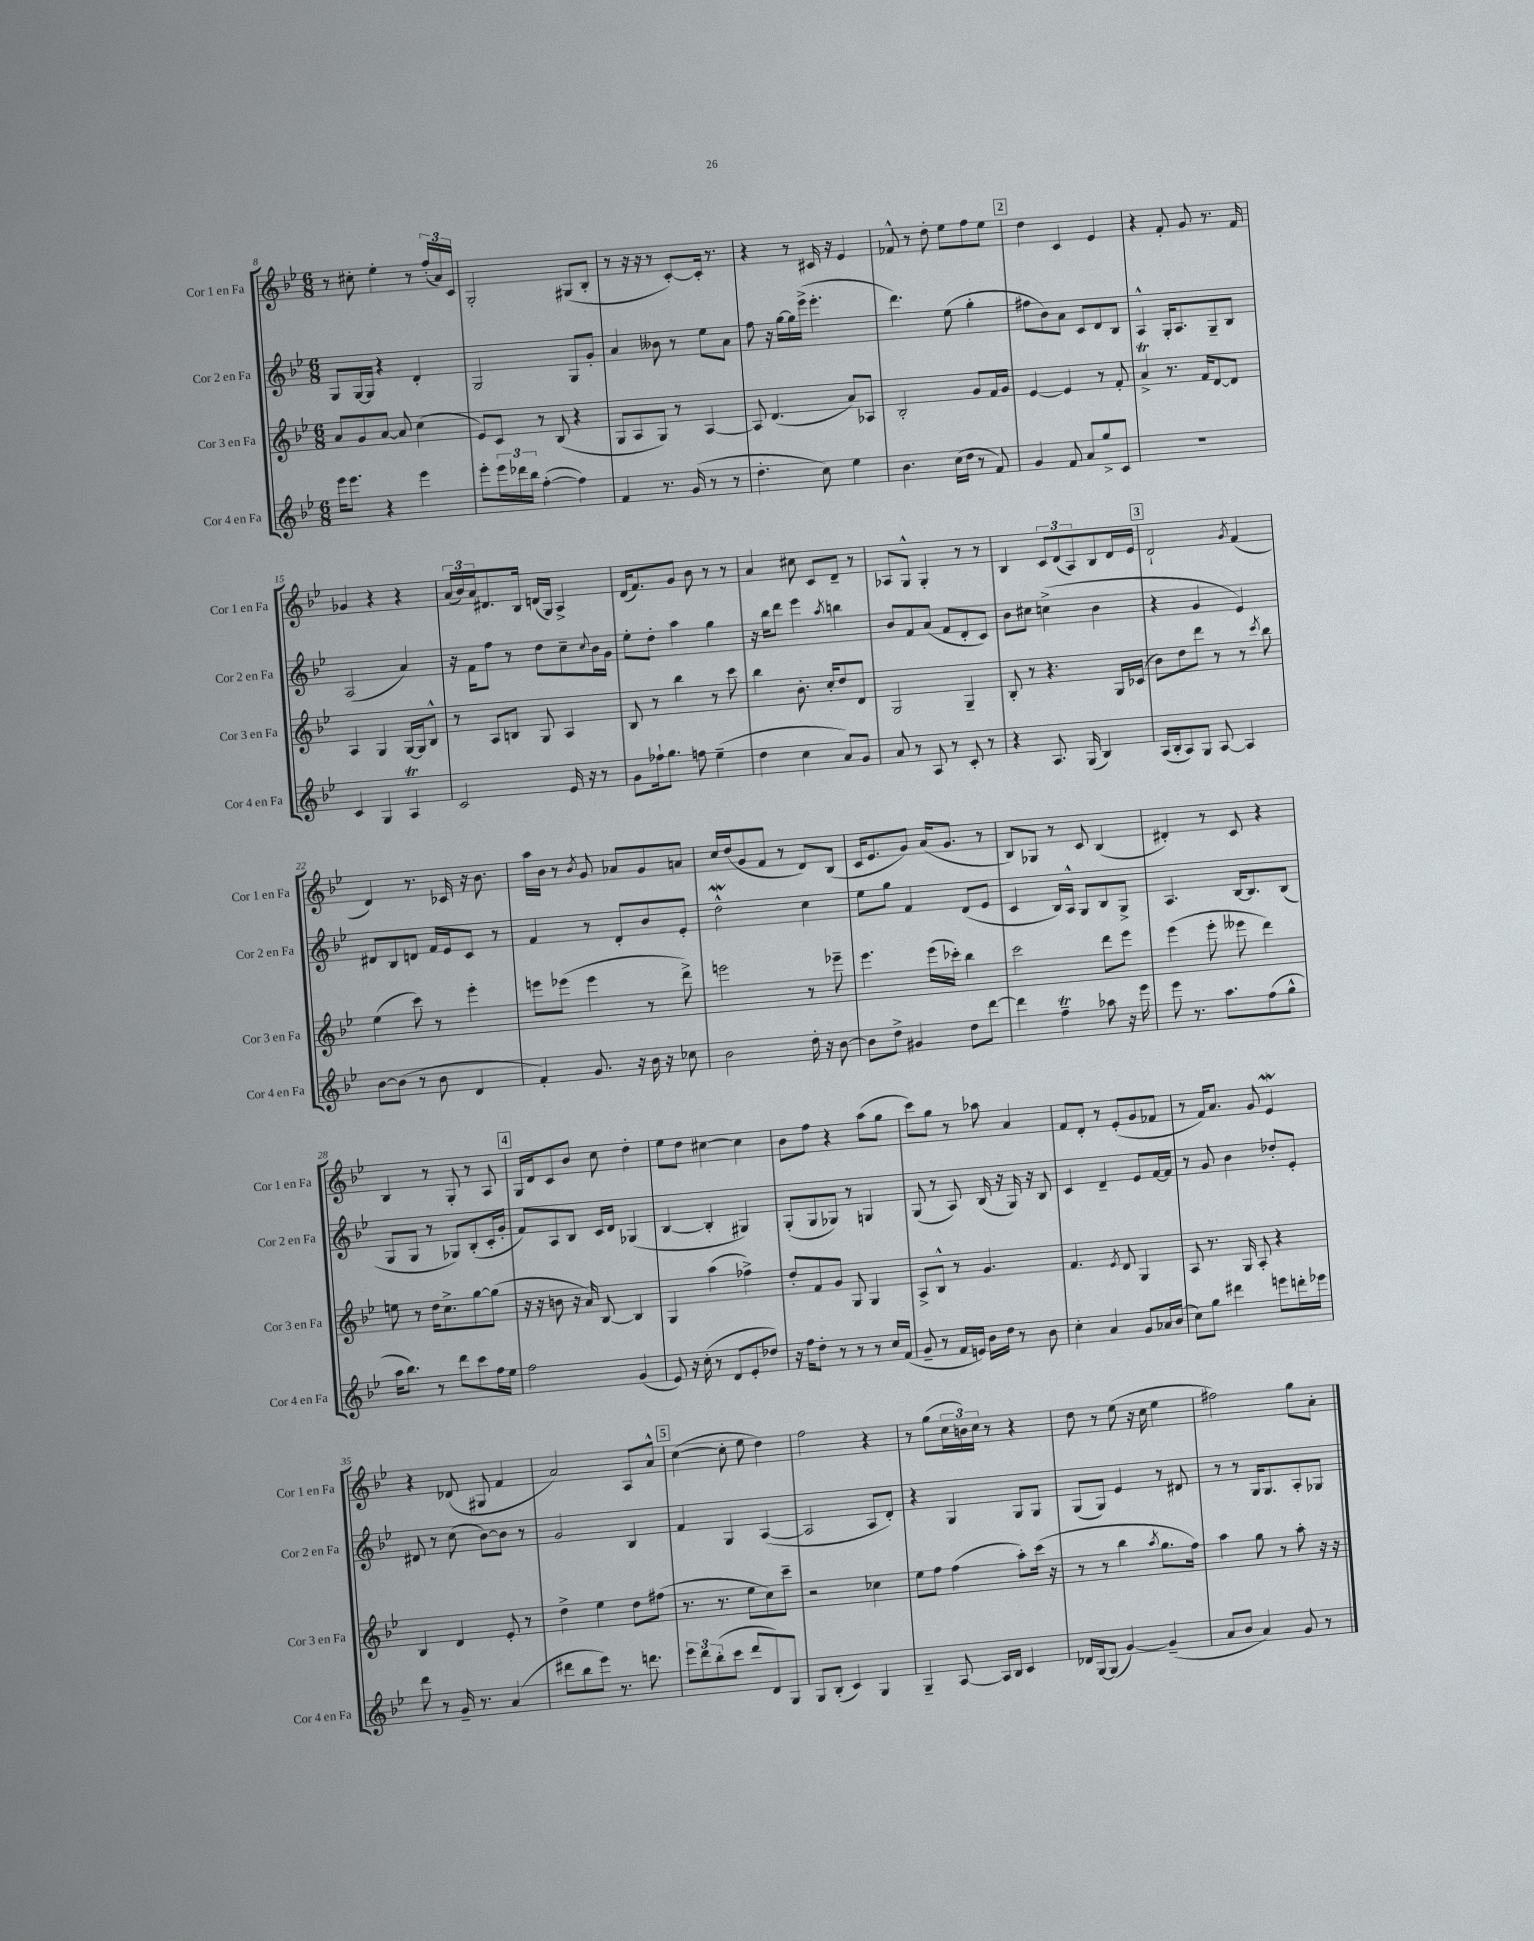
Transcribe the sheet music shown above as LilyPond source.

<<
\new StaffGroup <<
\new Staff = "s0" \with { instrumentName = "Cor 1 en Fa" shortInstrumentName = "Cor 1 en Fa" } {
    \clef treble \key bes \major \numericTimeSignature \time 6/8
    r8 cis''8-. ees''4-. r8 \tuplet 3/2 { f''16-.( a'16) c'16 } |
    g2-. gis8( bes8-. |
    r8 r16 r16 r8 c'8~-.) c'16-. r8. |
    r4 r8 cis'16 r16 ees'4 |
    fes'8-^ r8 d''8-. ees''8 f''8 ees''8 |
    \mark \markup { \box "2" } d''4 c'4 ees'4 |
    r4 f'8-. g'8 r8. f'16 |
    ges'4 r4 r4 |
    \tuplet 3/2 { a'16( bes'16) a'16 } dis'8. bes16 d'16( g16) a4-> |
    d'16( f'8.) g'8 bes'8 r8 r8 |
    a'4 cis''8 c'8 d'8-- r8 |
    aes8 g8-^ g4-. r8 r8 |
    bes4 \tuplet 3/2 { c'8 d'8( a8) } bes8 d'16 ees'16 |
    \mark \markup { \box "3" } d'2-! \acciaccatura { g'8 } f'4( |
    d'4) r8. ces'16 r16 bes'8. |
    a''16 bes'16 r8 \acciaccatura { bes'8 } g'8 aes'8 g'8 a'8 |
    c''16 d''16( g'8 f'8 r8 d'8) bes8( |
    c'16 ees'8. g'8) a'16( g'8. r8 |
    bes8) ges8 r8 c'8 bes4( |
    dis'4-.) r8 c'8 r4 |
    bes4 r8 g8-. r8 a8 |
    \mark \markup { \box "4" } g16 d'16 c'8 bes'8 c''8 d''4-. |
    ees''8 d''8 cis''4~ cis''4 |
    bes'8 f''8 r4 a''8( g''8 |
    c'''8) g''8 r8 aes''8 a'4 |
    f'8 d'8-. r8 ees'8-.( g'8 fes'8 |
    r8 f'16) a'8. g'8 ees'4\mordent |
    r4 des'8( gis8 f'4 |
    a'2) a8 a'8-^ |
    \mark \markup { \box "5" } c''4~( c''8-. ees''8 d''4) |
    f''2 r4 |
    r8 g''8( \tuplet 3/2 { c''16 b'16) c''16 } r8 r4 |
    d''8 r8 ees''8( r16 c''16 ees''4 |
    fis''2) g''8 a'8-. \bar "|." |
}
\new Staff = "s1" \with { instrumentName = "Cor 2 en Fa" shortInstrumentName = "Cor 2 en Fa" } {
    \clef treble \key bes \major \numericTimeSignature \time 6/8
    g8 g16~ g16 r4 d'4-. |
    g2 g8 g'8-. |
    a'4 beses'8 r8 ees''8 a'8 |
    f''8 r16 g''16~ g''16 ees'''16->( ees'''4.-. |
    d'''4.) ees''8( g''4-. |
    \mark \markup { \box "2" } fis''8 bes'8) a'8 c'8 d'8 bes8 |
    a4-^ g16-. a8. g8-- bes8 |
    a2( a'4) |
    r16 f'16 f''8 r8 d''8 c''8-- \appoggiatura { c''8 } bes'16 g'16 |
    ees''8-. d''8-. a''4 g''4 |
    r16 bes''16 d'''8 ees'''4 \acciaccatura { a''8 } b''4 |
    bes'8 f'8 a'8( f'8 d'8-. c'8) |
    bes'8 cis''8 c''4->( bes'4 |
    \mark \markup { \box "3" } r4 g'4 ees'4) |
    dis'8 bes8 d'8 f'16 ees'16 c'8 r8 |
    f'4 r8 d'8-. bes'8 ees'8-. |
    d''2-^\mordent c''4 |
    ees''8 g''8 f'4 d'8( ees'8 |
    c'4 bes16) a16-^ g8 bes8 g8-> |
    a4. bes16~ bes8. bes8( |
    g8 g8 r8 ges8) bes8-.( c'16-. g'16-. |
    \mark \markup { \box "4" } f'8) a8 bes8 c'16 d'16 ges4( |
    bes4~ bes4-. gis4) |
    g8-.( g8 ges8) r8 g4 |
    g8( r8 a8) bes16( r16 g16) r16 bes8 |
    c'4 d'4-- ees'8 f'16~ f'16 |
    r8 g'8 bes'4 des''8-. ees'8-. |
    dis'8 r8 c''8( bes'8~) bes'8 r8 |
    g'2 bes4 |
    \mark \markup { \box "5" } f'4 g4 a4~( |
    a2 a8 d'8-.) |
    r4 g4 g8 g8 |
    g8( g8) ees'4 r8 dis'8 |
    r8 r8 g16 g8. a8-. ges8 \bar "|." |
}
\new Staff = "s2" \with { instrumentName = "Cor 3 en Fa" shortInstrumentName = "Cor 3 en Fa" } {
    \clef treble \key bes \major \numericTimeSignature \time 6/8
    a'8 g'8 a'8~ a'8 c''4( |
    ees'8) c'8 r8 bes8( r4 |
    g8 a8 g8) r8 a4~ |
    a8 d'4.( a'8) aes8 |
    bes2-. g'8 f'16 g'16 |
    \mark \markup { \box "2" } ees'4~ ees'4 r8 f'8-. |
    a'4->\trill r8. f'16 d'8~ d'8 |
    a4 g4 g16~ g16 bes8-^ |
    r8 a8 b8 g8 a4 |
    bes8 r8 bes''4 r8 c'''8 |
    bes''4 bes'8.-. c''16-. d''8 d'8 |
    g2 g4-- |
    bes8-. r8 r4. g16 ces'16( |
    \mark \markup { \box "3" } bes'8) d''8 d'''8 r8 r8 \acciaccatura { c'''8 } bes''8 |
    ees''4( c'''8) r8 ees'''4-. |
    e'''8 ees'''8( ees'''4 r8 d'''8->) |
    e'''2 r8 ees'''8-- |
    ees'''4. ees'''16( ces'''16-.) bes''4 |
    c'''2 d'''8 ees'''8 |
    ees'''4( ees'''8-. eeses'''8 d'''4) |
    e''8 r8 d''16 c''8.-> g''8~ g''8( |
    \mark \markup { \box "4" } r16 r16 b'8 r16 a'16) bes8~ bes4 |
    g4 a''4( fes''4->) |
    d''8-. f'8 g'8 g8 g4 |
    a8-> bes8-^ r8 g'4. |
    f'4. \acciaccatura { ees'8 } d'8 g4 |
    a8 r8. g16 a8-. r4 |
    bes4 d'4 ees'8-. r8 |
    d''4-> ees''4 d''8 fis''8( |
    \mark \markup { \box "5" } r8. r8. ees''8 c''8) c'''8-- |
    r2 ces''4 |
    ees''8 f''8 f''4( a''8-.) c'''16( r16 |
    r8 r8 bes''4 \acciaccatura { a''8 } g''8. f''16) |
    a''4 g''8 r8 a''8-. r16 r16 \bar "|." |
}
\new Staff = "s3" \with { instrumentName = "Cor 4 en Fa" shortInstrumentName = "Cor 4 en Fa" } {
    \clef treble \key bes \major \numericTimeSignature \time 6/8
    ees'''16 ees'''8. r4 ees'''4 |
    ees'''8-. \tuplet 3/2 { ees'''16 des'''16 bes''16 } f''4~-.( f''4) |
    f'4 r8. g'16( r8 r8 |
    d''4.-. c''8) ees''4 |
    bes'4. c''16( d''16 r8 f'8) |
    \mark \markup { \box "2" } g'4 f'8 a'8 g''8-> c'8 |
    R2. |
    c'4 g4 a4\trill |
    c'2 ees'16 r16 r8 |
    g'8 fes''16-! g''8. f''8 ees''4--( |
    d''4 c''4 a'8) g'8 |
    a'8 r8 a8 r8 c'8-. r8 |
    r4 a8. g16( bes4) |
    \mark \markup { \box "3" } a16( bes16-. a8) g8 a8~ a4 |
    bes'8~ bes'8( r8 bes'8 d'4 |
    f'4-.) g'8. r16 bes'16 r16 ces''8 |
    bes'2 d''16-. r16 bes'8~ |
    bes'8 d''8-> gis'4 d''8 d'''8~ |
    d'''4 f''4--\trill aes''8 r16 ees'''16 |
    ees'''8 r8. a''8. f''8( g''8-^ |
    a''16 bes''8.) r8 d'''8 c'''8 f''16 ees''16 |
    \mark \markup { \box "4" } f''2 g'4( |
    ees'8) r16 c''16-.( r8 d'8 ees'8-. des''8) |
    r16 f''16 d''8-. r8 r8 r8 c''16 f'16( |
    g'8-- r8 f'16 e'16) bes'16 d''16 r8 bes'8 |
    c''4-. a'4 g'8 aes'16 bes'16( |
    c''8) g''8 dis'''4 e'''8 d'''16-. ees'''16 |
    d'''8 r8 g'16-- r8. a'4( |
    dis'''8 bes''8 ees'''8) r8. d'''8. |
    \mark \markup { \box "5" } \tuplet 3/2 { ees'''8 d'''8 bes''8-.( } c'''8 d'''8 d'8) g8 |
    g8 bes8-.( c'4) g4 |
    g4-- a8~ a16 bes16 c'4 |
    des'16 g16~ g8( g'4~) g'4--( |
    a'8 bes'8 a'4) g'8 r8 \bar "|." |
}
>>
>>
\layout { \context { \Score currentBarNumber = #8 } }
